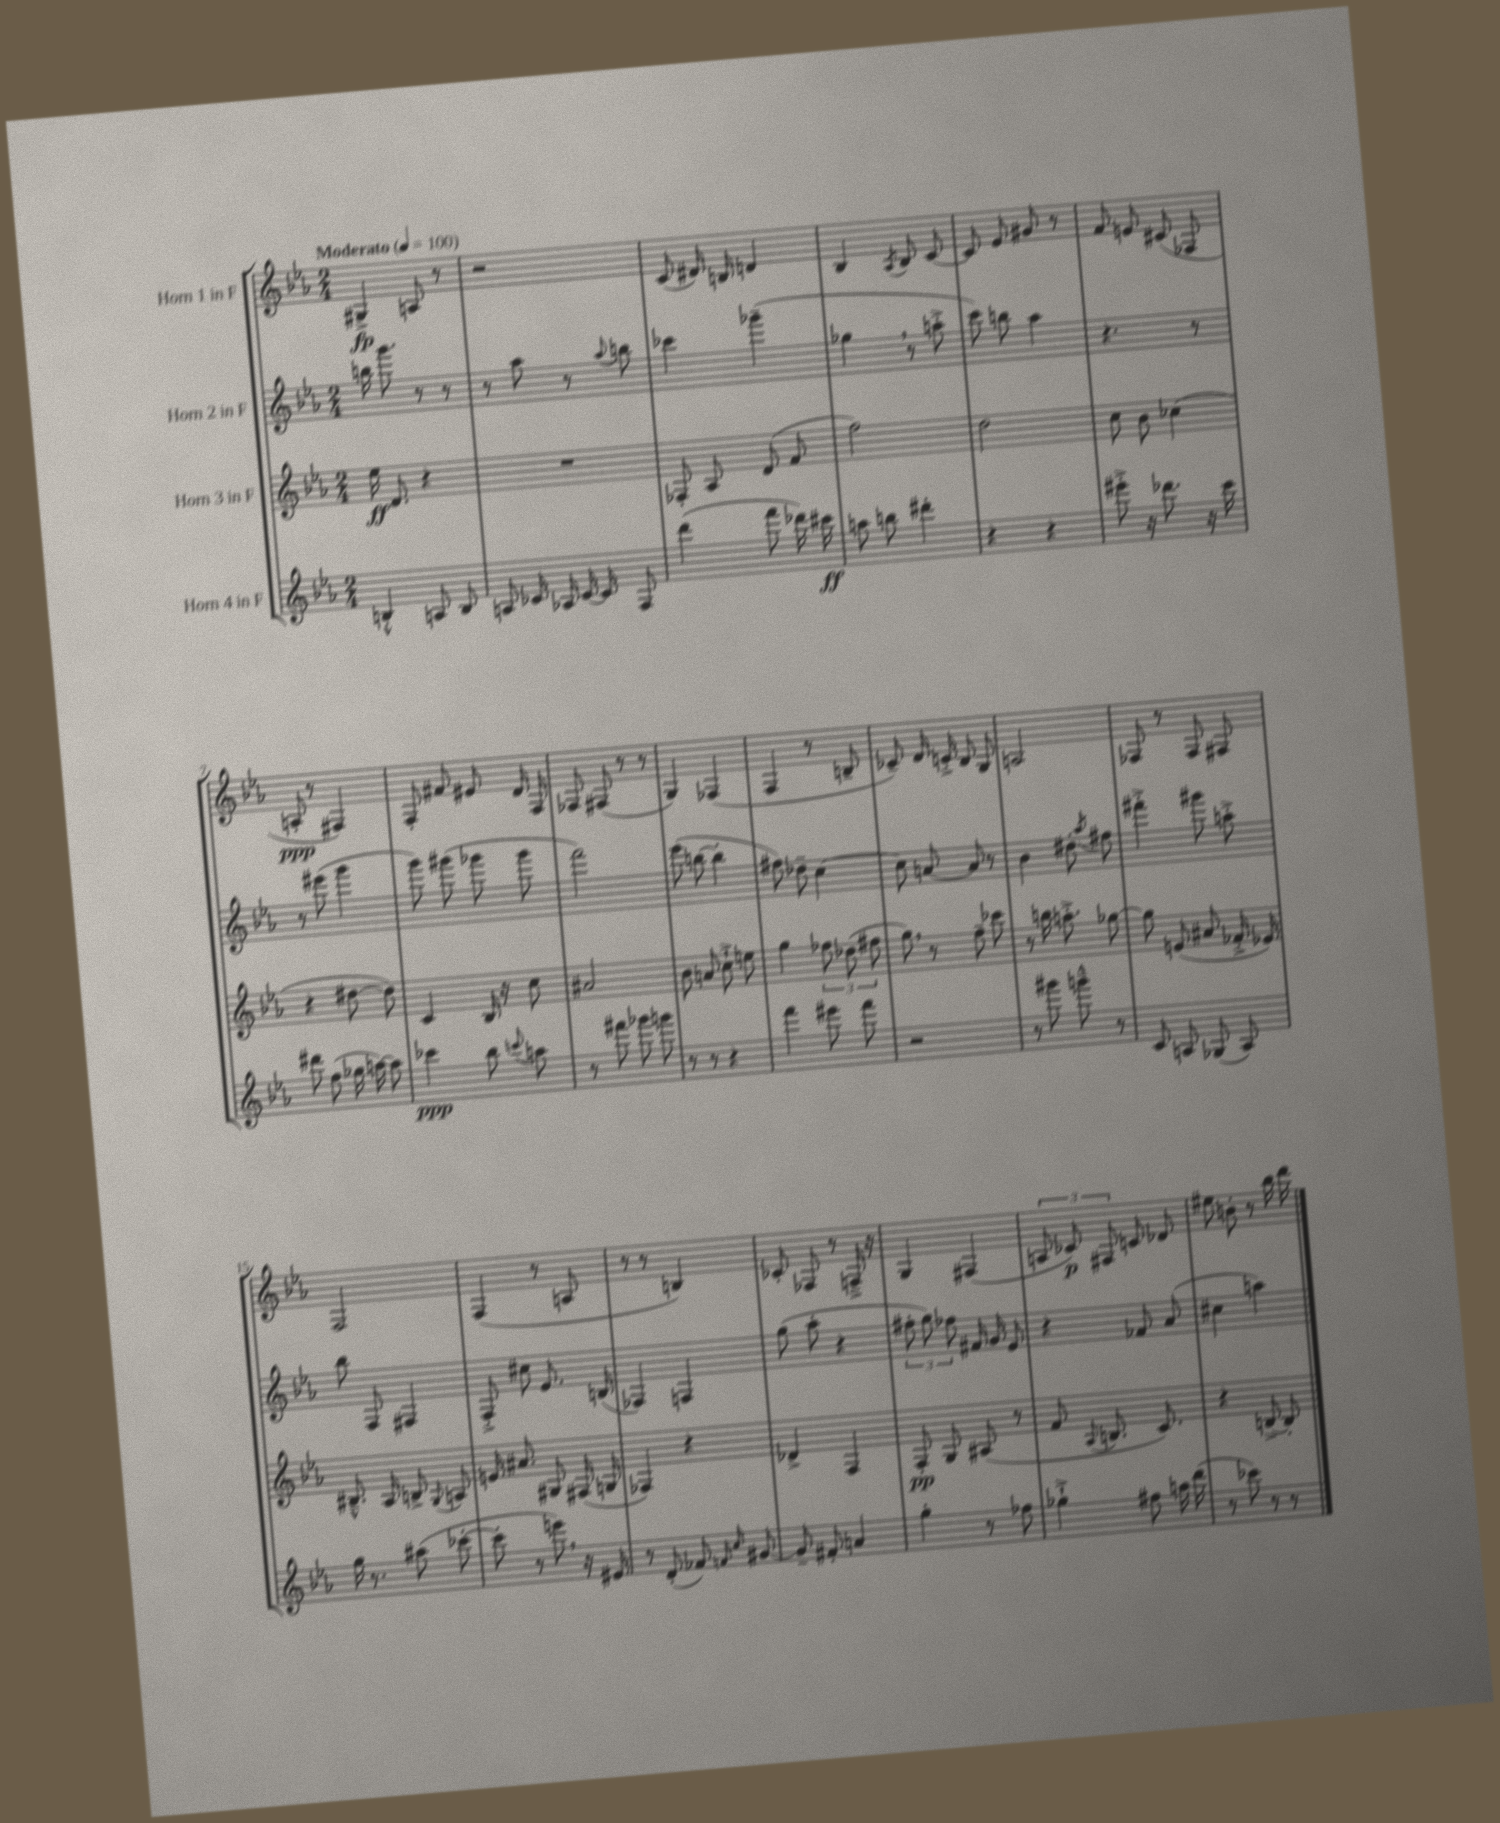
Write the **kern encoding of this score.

**kern	**kern	**kern	**kern
*staff4	*staff3	*staff2	*staff1
*clefG2	*clefG2	*clefG2	*clefG2
*k[b-e-a-]	*k[b-e-a-]	*k[b-e-a-]	*k[b-e-a-]
*M2/4	*M2/4	*M2/4	*M2/4
*MM100	*MM100	*MM100	*MM100
4B'^^	16ee-	16bb	4G#^
.	8.d	8.ggg	.
8A	4r	8r	8A
8B	.	8r	8r
=	=	=	=
8A	2r	8r	2r
16c-	.	8aa-	.
16A-	.	.	.
[16c-	.	8r	.
16c-]	.	.	.
.	.	8qqaa-	.
8F	.	8bb	.
=	=	=	=
(4ddd	8F-'	4ccc-	(8c
.	8A-	.	16d#)
.	.	.	16B
8fff	(8d	(4ggg-~	4d
16ddd-)	8f	.	.
16ccc#	.	.	.
=	=	=	=
8aa	2ff)	4gg-	4B-
8bb	.	.	.
.	.	.	8qA-
4ddd#'	.	8r	8B-
.	.	8aa'^	[8c
=	=	=	=
4r	2dd	8ccc)	8c]
.	.	8bb	8e-
4r	.	4aa-	8g#
.	.	.	8r
=	=	=	=
8eee#'^	8cc	4.r	8f
16r	8b-	.	8e
8.ddd-	.	.	.
.	(4cc-	.	(8c#
16r	.	8r	8F-
16ccc	.	.	.
=	=	=	=
8ddd#	4r	8r	8A'
(8ff	.	(8eee#	8r
16gg-	[8dd#	4ggg	4F#)
[16aa)	.	.	.
8aa]	8dd#])	.	.
=	=	=	=
4ccc-	4c	8ggg)	8F'
.	.	(8ggg#	8f#
8bb-	16B-	8ggg-	8e#
.	16r	.	.
8qqccc	.	.	.
8aa	8cc	8ggg-	16d
.	.	.	16F
=	=	=	=
8r	2a#	2fff)	8F-
8fff#	.	.	(8F#
8ggg-	.	.	8r
8ggg	.	.	8r
=	=	=	=
8r	8b-	(8eee-	4G)
8r	8a	[8bb	.
4r	8cc`^	4bb']	(4F-
.	8ee	.	.
=	=	=	=
4fff	4gg	8ff#)	4F
.	.	8dd-~	.
8eee#	12ff-	[4cc	8r
.	(12dd-	.	.
8fff	.	.	8B~
.	12ff#	.	.
=	=	=	=
2r	8gg)	8cc]	8c-~)
.	8r	[8a	16d
.	.	.	16c'^
.	8ff~	8a]	8B-
.	8ccc-	8r	8G
=	=	=	=
8r	8r	4b-	2A
8ggg#	16bb	.	.
.	8.aa'^	.	.
8ggg~^^	.	8dd#'	.
.	.	8qaa-	.
8r	[8gg-	8ff#	.
=	=	=	=
8c	8gg-]	4fff#'^	8F-
8A	(8e	.	8r
(8G-	8a#	8ggg#	8F-
8A)	16f-'^	8aa'^	8F#
.	16e-)	.	.
=	=	=	=
16gg	8.B#~^^	8bb-	2F
8.r	.	.	.
.	.	8F	.
.	16A-	.	.
(8aa#	8B^	4F#	.
.	8qqG	.	.
[8ccc-'	8A	.	.
=	=	=	=
8ccc-']	16e	8F'^	(4F
.	8.a#	.	.
8r	.	8cc#	.
8eee)	8G#	8.e-	8r
16r	(16F#	.	8A
16e#	16G	(16B	.
=	=	=	=
8r	4F-)	4F-)	8r
(8d'	.	.	8r
8f-)	4r	4F	4B)
16qqf	.	.	.
16qqcc	.	.	.
[8g#	.	.	.
=	=	=	=
8g#~]	4d-^	(8gg	8c-'
8f#'	.	8aa-'	8F-
4a	4F	4r	8r
.	.	.	16F~^
.	.	.	16r
=	=	=	=
4gg'	8F'	12ff#'	4G
.	.	12gg)	.
.	8G	.	.
.	.	12ff-	.
8r	(8A#	16f#	(4F#
.	.	16g	.
8ff-	8r	8e-	.
=	=	=	=
4gg-`^	8f	4r	12A
.	.	.	12c-)
.	8qqA-	.	.
.	8.B	.	.
.	.	.	12F#
8ff#	.	8f-	8c
.	8.c)	.	.
16aa	.	(8a-	8d-
(16ddd	.	.	.
=	=	=	=
8r	4r	4cc#	8ee#
8ccc-)	.	.	8b'
8r	[8B^	4aa)	8r
8r	8B']	.	16bb-
.	.	.	16ddd
==	==	==	==
*-	*-	*-	*-
